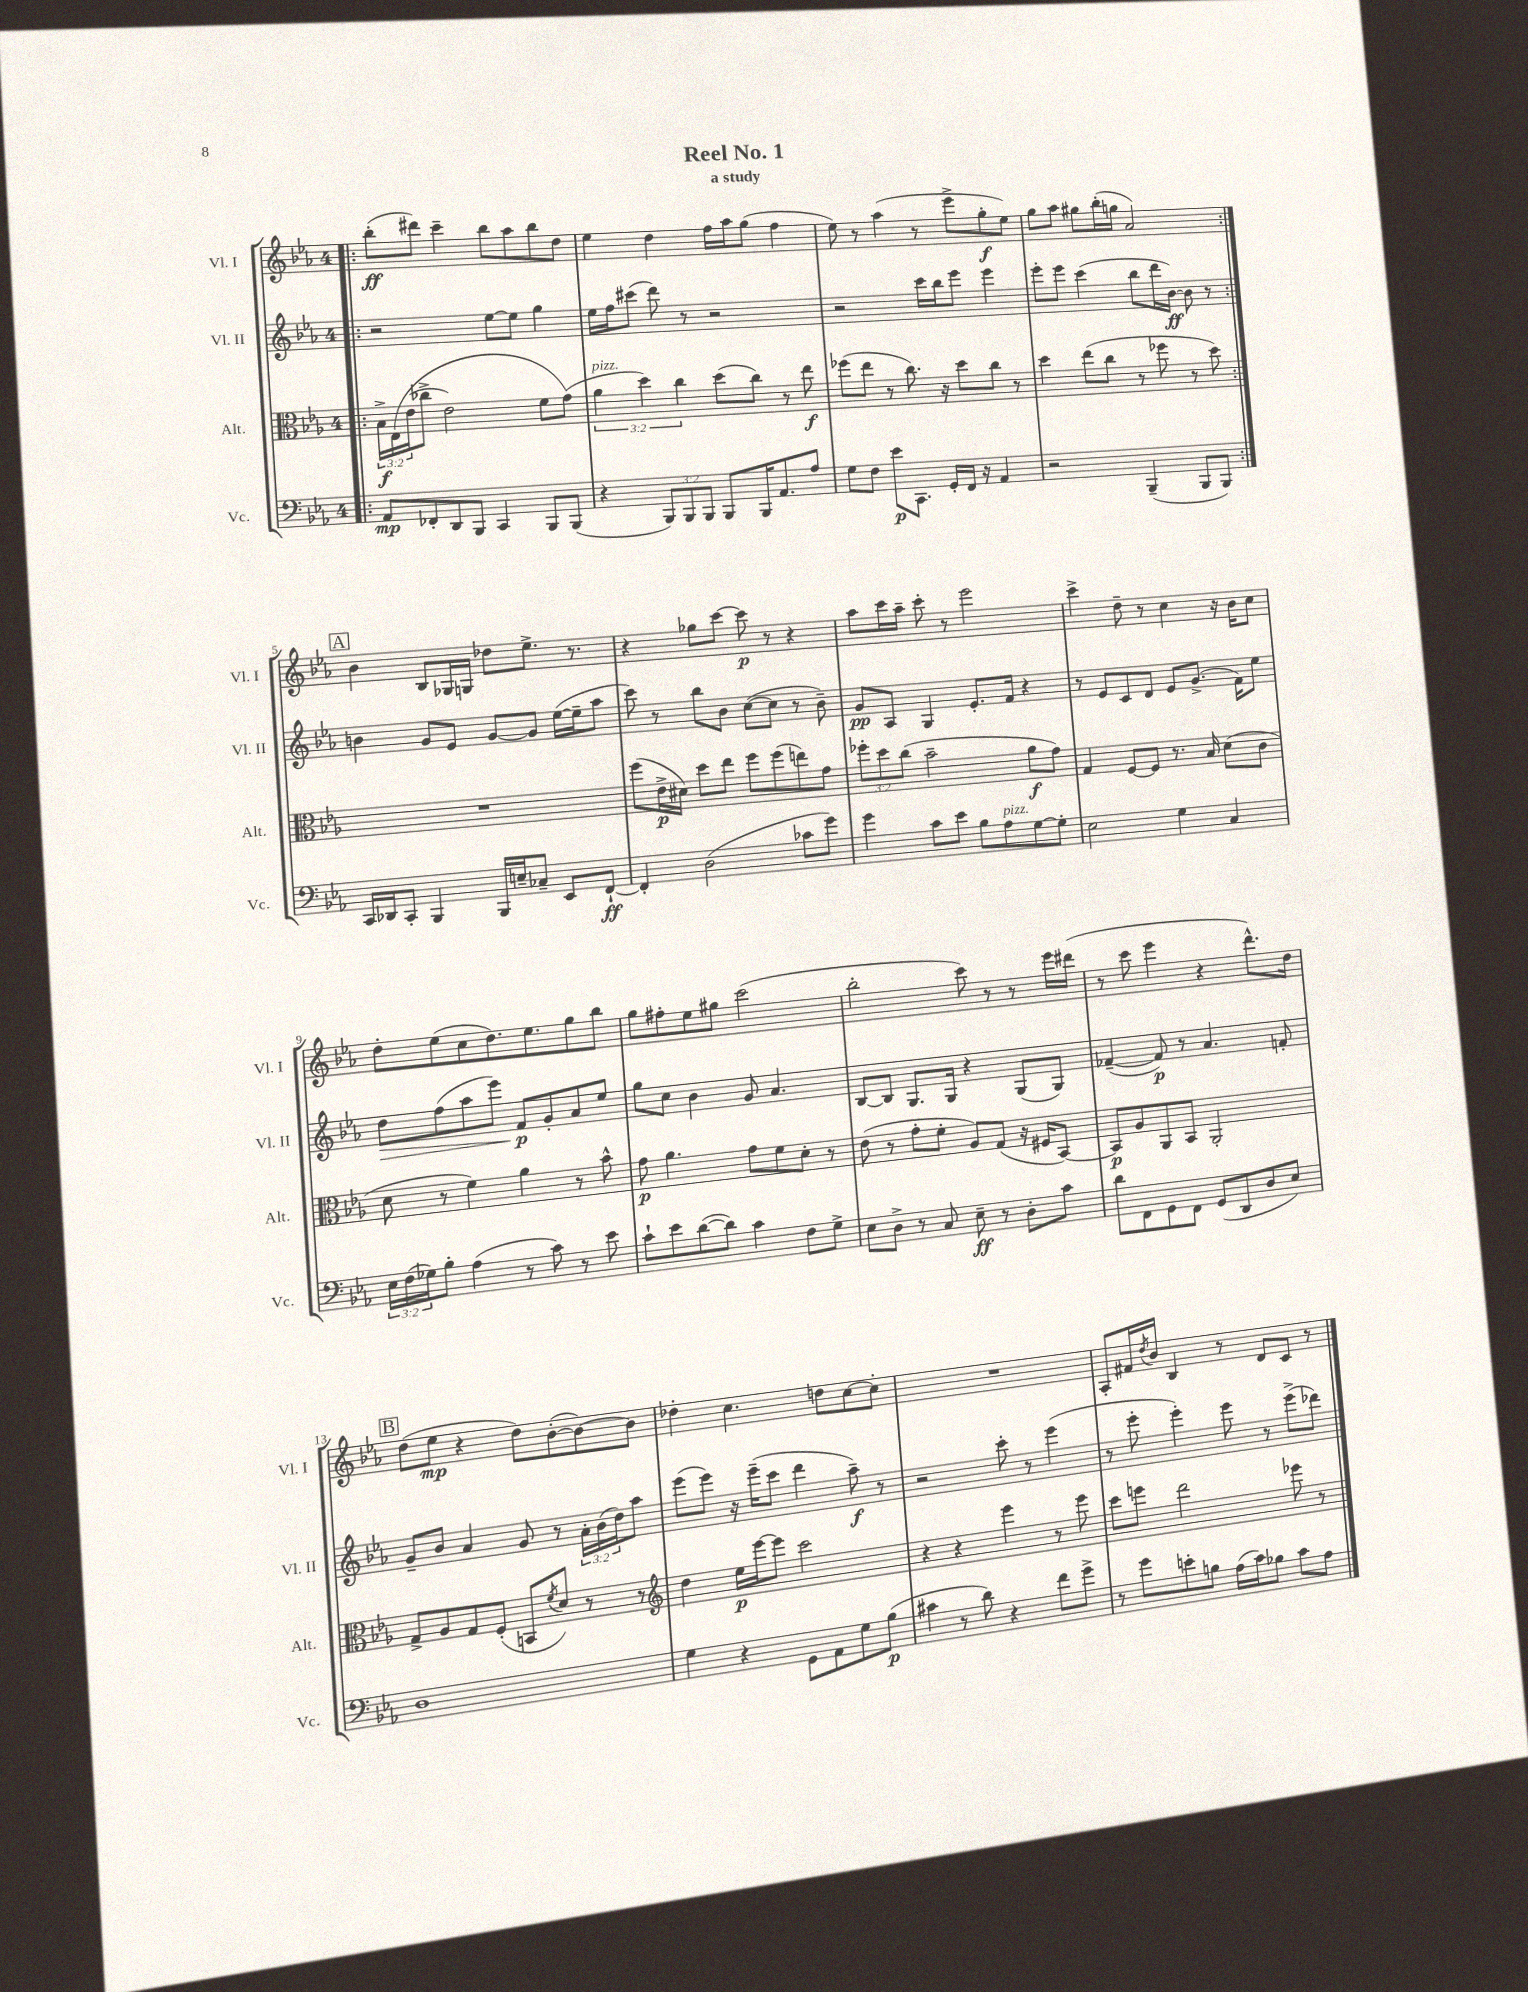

**kern	**kern	**kern	**kern
*staff4	*staff3	*staff2	*staff1
*clefF4	*clefC3	*clefG2	*clefG2
*k[b-e-a-]	*k[b-e-a-]	*k[b-e-a-]	*k[b-e-a-]
*M4/4	*M4/4	*M4/4	*M4/4
=!|:	=!|:	=!|:	=!|:
8AA-/L	24B-^\LL	2r	(8bb-'\L
.	&(24E-\	.	.
.	(24e-\J	.	.
8FF-'/	8cc-^\J	.	8ddd#\J)
8DD/	2e-\)	.	4ccc~\
8BBB-/J	.	.	.
4CC/	.	[8ee-\L	8bb-\L
.	.	8ee-\]J	8aa-\
8BBB-/L	8f\L	4gg\	8bb-\
(8BBB-/J	(8g\J&)	.	8dd\J
=	=	=	=
4r	6a-\	16ee-\LL	4ee-\
.	.	16ff\J	.
.	.	(8ccc#\J	.
.	6dd\)	.	.
12BBB-/L)	.	8ddd\)	4dd\
12BBB-/	6cc\	.	.
.	.	8r	.
12BBB-/J	.	.	.
8BBB-/L	(8dd\L	2r	16ff\LL
.	.	.	16aa-\J
16BBB-/K	8cc\J)	.	(8gg\J
8.AA-/	.	.	.
.	8r	.	4ff\
8A-/J	8ee-\	.	.
=	=	=	=
8G\L	(8ff-\L	2r	8ee-\)
8F\J	8ee-\J	.	8r
8e-\L	8r	.	(4aa-\
8.CC\J	8.cc\)	.	.
.	.	16ccc\LL	8r
16GG'/LL	16r	16bb-\J	.
16FF/JJ	8dd\L	8eee-\J	8eee-^\L
16r	.	.	.
4AA-/	8cc\J	4eee-\	8gg'\
.	8r	.	8ee-\J)
=	=	=	=
2r	4dd\	8eee-'\L	8gg\L
.	.	8eee-\J	8aa-\J
.	(8ee-\L	(4ccc\	8gg#\L
.	8cc\J	.	(16bb-'\L
.	.	.	16gg\JJ
(4BBB-~/	8r	8bb-\L	2a-/)
.	8ff-\	16ddd\L	.
.	.	[16b-\JJ)	.
8BBB-/L	8r	8b-\]	.
8BBB-/J)	8dd\)	8r	.
=:|!	=:|!	=:|!	=:|!
16CC/LL	1r	4b\	4b-\
16DD-/J	.	.	.
8CC'/J	.	.	.
4BBB-/	.	8g/L	8B-/L
.	.	8e-/J	16G-/L
.	.	.	16G/JJ
16BBB-/LL	.	[8g/L	8dd-\L
16E~/J	.	.	.
8C-~/J	.	8g/]J	8.ee-^\J
8EE-/L	.	([16ee-\LL	.
.	.	16ee-~\]J	8.r
[8FF`/J	.	8aa-\J	.
=	=	=	=
4FF'/]	(8ff\L	8ccc\)	4r
.	16e-^\L	8r	.
.	16d#\JJ)	.	.
(2D\	8dd\L	8bb-\L	8gg-\L
.	8ee-\J	8b-\J	[8ccc\J
.	8ff\L	([8cc\L	8ccc\]
.	(8ff\	8cc\]J	8r
8c-\L	8ee\)	8r	4r
8g\J)	8g\J	8b-~\)	.
=	=	=	=
4g\	12ff-'\L	8g/L	8aa-\L
.	12dd\	.	.
.	.	8A-/J	16ccc\L
.	(12cc\J	.	.
.	.	.	16aa-~\JJ
8c\L	2b-~\	4G/	8ccc'\
8e-\J	.	.	8r
8B-\L	.	8.e-'/L	2eee-\
8A-\	.	.	.
.	.	16f/Jk	.
[8G\	8a-\L	4r	.
8G'\]J	8g\J)	.	.
=	=	=	=
2E-\	4G/	8r	4ccc^\
.	.	8e-/L	.
.	[8F/L	8c/	8dd~\
.	8F/]J	8d/J	8r
4G\	8.r	8e-/L	4cc\
.	.	(8.g^/J	.
.	16B-/	.	.
4C/	(8d\L	.	16r
.	.	16f\LK)	16b-\LK
.	8c\J	8ee-\J	8cc\J
=	=	=	=
24E-\LL	8d\	8dd\L	8dd'\L
(24F\	.	.	.
24G-\J)	.	.	.
8B-'\J	8r	(8ff\	(8ee-\
(4A-\	4f\)	8aa-\	8cc\
.	.	8eee-\J)	8.dd\)
8r	4a-\	8f/L	.
.	.	.	8.ee-\
8c\)	.	8g'/	.
8r	8r	8a-/	8gg\
8e-\	8b-^^\	8ee-/J	8bb-\J
=	=	=	=
8c`\L	8g\	8gg\L	8gg\L
8e-\	4.a-\	8cc\J	8ff#'\
([8d\	.	4b-\	8ee-\
8d\]J)	.	.	8gg#\J
4c\	8g\L	8g/	(2ccc\
.	8f\	4.a-/	.
8F\L	8d'\J	.	.
8G^\J	8r	.	.
=	=	=	=
8E-\L	(8e-\	[8B-/L	2bb-'\
8D^\J	8r	8B-/]J	.
8r	8g'\L	8.G/L	.
8C/	8f'\J	.	.
.	.	16G/Jk	.
8E-~\	8A-/L)	4r	8ccc\)
8r	(8G/J	.	8r
8D'\L	16r	(8G/L	8r
.	16F#/LK	.	.
8c\J	[8BB-/J)	8G/J)	16eee-\LL
.	.	.	(16ddd#\JJ
=	=	=	=
8d\L	8BB-/]L	([4f-~/	8r
8FF\	8A-/	.	8ccc\
8GG\	8AA-/	8f-/])	4eee-\
8FF\J	8BB-/J	8r	.
(8GG/L	2AA-'/	4.a-/	4r
8DD/	.	.	.
8D/	.	.	8.ddd^^\L)
8E-/J)	.	8f'/	.
.	.	.	16dd\Jk
=	=	=	=
1D	8G^/L	8g~/L	(8dd\L
.	8A-/	8b-/J	8ee-\J
.	8G/	4a-/	4r
.	(8F'/J	.	.
.	8BB/L	8g/	8dd\L)
.	8qf/	.	.
.	8d/J)	8r	([8b-'\
.	8r	24a-'\LL	8b-\_)
.	.	(24b-\	.
.	.	24dd\J)	.
.	8r	8aa-\J	8b-\]J
=	=	=	=
*	*clefG2	*	*
4G\	4dd\	(8eee-\L	4dd-'\
.	.	8eee-\J)	.
4r	16ee-\LL	16r	4.cc\
.	[16eee-\J	(16eee-~\LK	.
.	8eee-\]J	8ccc\J	.
8GG\L	2ccc\	4ddd\	.
8AA-\	.	.	8dd\L
8G\	.	8aa-~\)	[8cc\
(8B-\J	.	8r	8cc'\]J
=	=	=	=
4c#\	4r	2r	1r
8r	4r	.	.
8d\)	.	.	.
4r	4eee-\	8ccc'\	.
.	.	8r	.
8f\L	8r	(4eee-\	.
8g^\J	8eee-\	.	.
=	=	=	=
8r	8ccc\L	8r	8A-'/L
8g\L	8eee\J	8eee-'\	16f#/L
.	.	.	8qdd/
.	.	.	16b-/JJ
8e'\	2ddd\	4eee-'\)	4B-/
8B\J	.	.	.
(16A-\LL	.	8eee-\	8r
16c\J)	.	.	.
8B-\J	.	8r	8d/L
8c\L	8eee-\	(8eee-^\L	8c/J
8A-\J	8r	8ddd-\J)	8r
==	==	==	==
*-	*-	*-	*-
